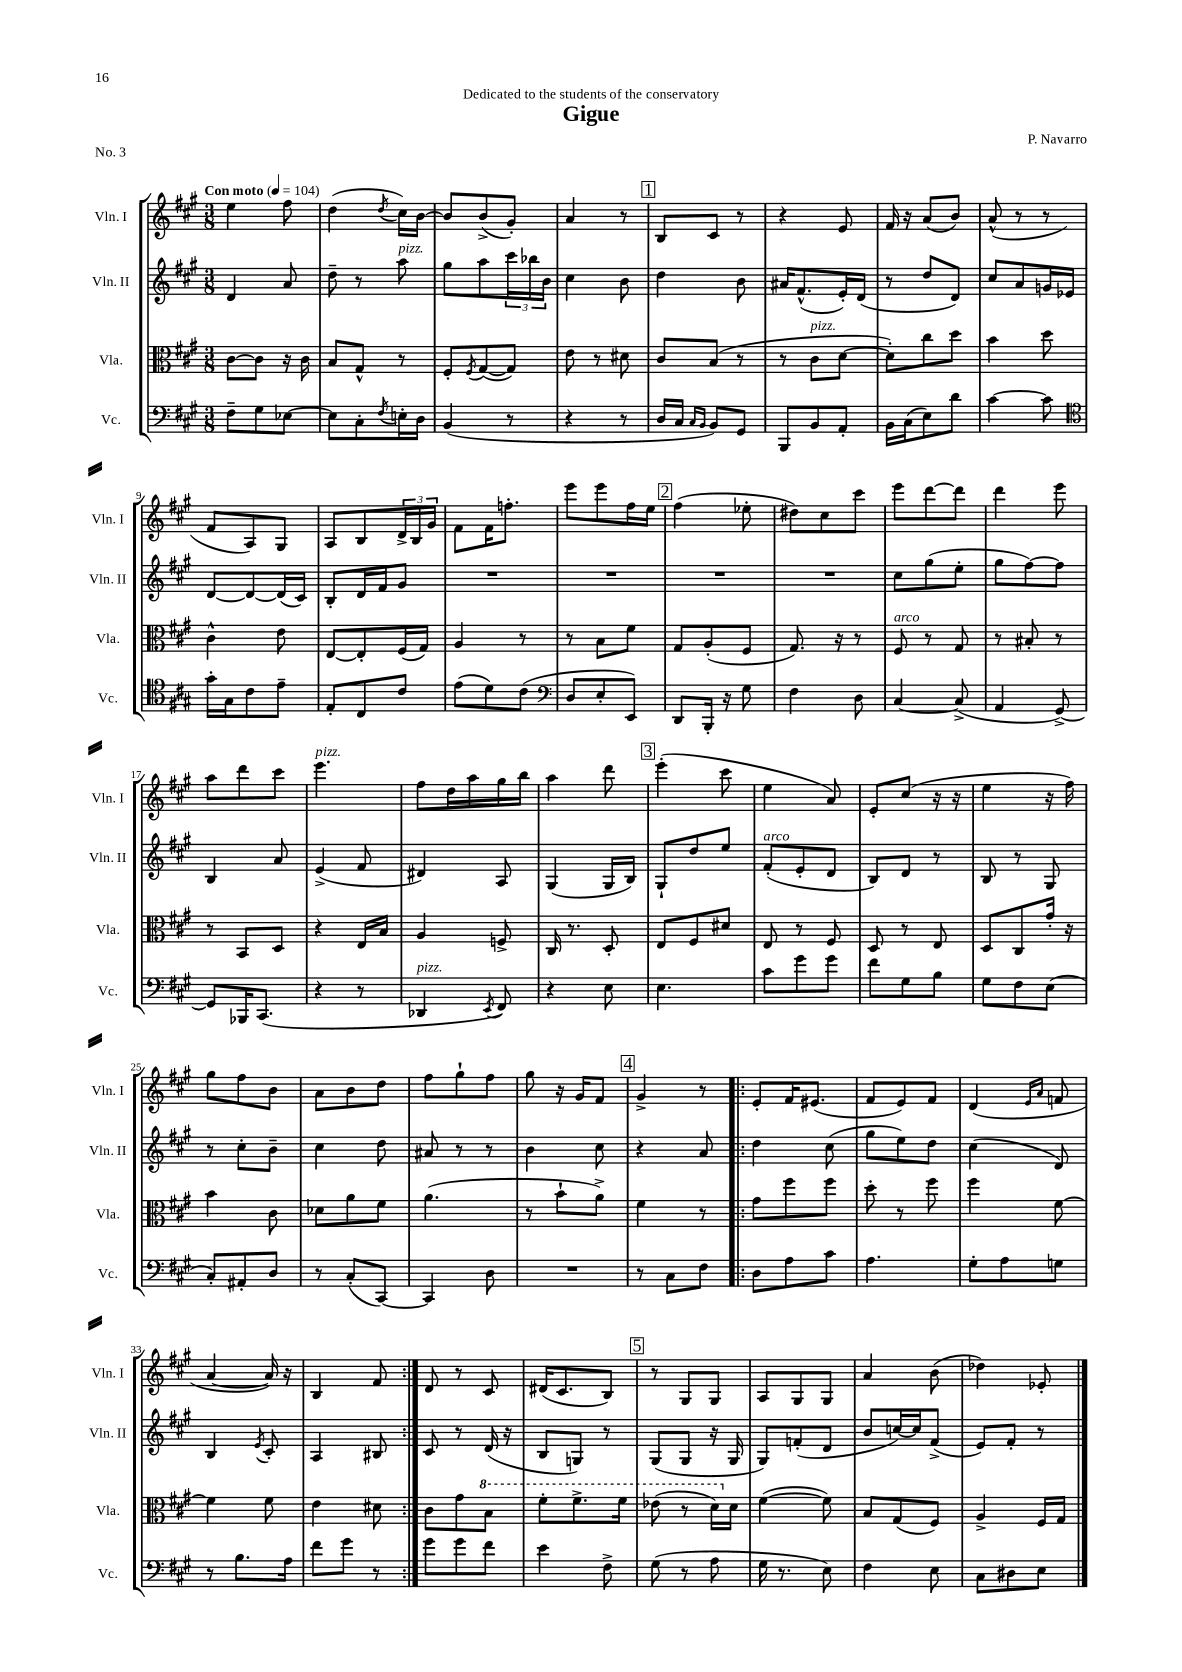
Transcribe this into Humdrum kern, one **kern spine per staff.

**kern	**kern	**kern	**kern
*staff4	*staff3	*staff2	*staff1
*clefF4	*clefC3	*clefG2	*clefG2
*k[f#c#g#]	*k[f#c#g#]	*k[f#c#g#]	*k[f#c#g#]
*M3/8	*M3/8	*M3/8	*M3/8
*MM104	*MM104	*MM104	*MM104
8F#~	[8c#	4d	4ee
8G#	8c#]	.	.
[8E-	16r	8a	8ff#
.	16c#	.	.
=	=	=	=
8E-]	8B	8dd~	(4dd
8C#'	8G#^^	8r	.
8qF#	.	.	8qdd
16E'	8r	8aa	16cc#)
16D	.	.	[16b
=	=	=	=
(4BB	8F#'	8gg#	8b]
.	8qF#	.	.
.	([8G#	8aa	(8b^
8r	8G#])	24ccc#	8g#')
.	.	24bb-	.
.	.	24b	.
=	=	=	=
4r	8e	4cc#	4a
.	8r	.	.
8r	8d#	8b	8r
=	=	=	=
16D	8c#	4dd	8B
16C#	.	.	.
16qqC#	.	.	.
16qqBB	.	.	.
8BB)	(8B	.	8c#
8GG#	8r	8b	8r
=	=	=	=
8BBB	8r	16a#	4r
.	.	(8.f#^^	.
8BB	8c#	.	.
8AA'	[8d	16e')	8e
.	.	(16d	.
=	=	=	=
16BB	8d'])	8r	16f#
(16C#	.	.	16r
8E)	8cc#	8dd	(8a
8d	8dd	8d)	8b)
=	=	=	=
[4c#	4b	8cc#	(8a^^
.	.	8a	8r
8c#]	8dd	16g	8r
.	.	16e-	.
=	=	=	=
*clefC4	*	*	*
16g#'	4c#^^	[8d	8f#
16G#	.	.	.
8c#	.	8d_	8A)
8e~	8e	(16d]	8G#
.	.	16c#)	.
=	=	=	=
8E'	[8E	8B'	8A
8C#	8E']	16d	8B
.	.	16f#	.
8c#	(16F#	8g#	24d^
.	.	.	24B
.	16G#)	.	.
.	.	.	24g#
=	=	=	=
(8e	4A	4.r	8f#
8d)	.	.	16f#
.	.	.	8.ff'
(8c#	8r	.	.
=	=	=	=
*clefF4	*	*	*
8D	8r	4.r	8eee
8E'	8B	.	8eee
8EE)	8f#	.	16ff#
.	.	.	16ee
=	=	=	=
8DD	8G#	4.r	(4ff#
16BBB'	(8A'	.	.
16r	.	.	.
8G#	8F#	.	8ee-'
=	=	=	=
4F#	8.G#)	4.r	8dd#)
.	.	.	8cc#
.	16r	.	.
8D	8r	.	8ccc#
=	=	=	=
[4C#	8F#	8cc#	8eee
.	8r	(8gg#	[8ddd
(8C#^]	8G#	8ee'	8ddd]
=	=	=	=
4AA	8r	8gg#	4ddd
.	8B#'	[8ff#)	.
[8GG#^)	8r	8ff#]	8eee
=	=	=	=
8GG#]	8r	4B	8aa
16BBB-	8BB	.	8ddd
(8.CC#	.	.	.
.	8D	8a	8ccc#
=	=	=	=
4r	4r	(4e^	4.eee
8r	16E	8f#	.
.	16B	.	.
=	=	=	=
4DD-	4A	4d#)	8ff#
.	.	.	16dd
.	.	.	16aa
8qEE	.	.	.
8FF#)	8F^	8A	16gg#
.	.	.	16bb
=	=	=	=
4r	16C#	(4G#	4aa
.	8.r	.	.
8E	8D'	16G#	8ddd
.	.	16B)	.
=	=	=	=
4.E	8E	8G#`	(4eee'
.	8F#	8dd	.
.	8d#	8ee	8ccc#
=	=	=	=
8c#	8E	(8f#'	4ee
8g#	8r	8e'	.
8g#	8F#	8d	8a)
=	=	=	=
8f#	8D	8B)	8e'
8G#	8r	8d	(8cc#
8B	8E	8r	16r
.	.	.	16r
=	=	=	=
8G#	8D	8B	4ee
8F#	8C#	8r	.
(8E	16g#'	8G#	16r
.	16r	.	16ff#)
=	=	=	=
8C#')	4b	8r	8gg#
8AA#'	.	8cc#'	8ff#
8D	8c#	8b~	8b
=	=	=	=
8r	8d-	4cc#	8a
(8C#'	8a	.	8b
[8CC#)	8f#	8dd	8dd
=	=	=	=
4CC#]	(4.a	8a#	8ff#
.	.	8r	8gg#`
8D	.	8r	8ff#
=	=	=	=
4.r	8r	4b	8gg#
.	8b`	.	16r
.	.	.	16g#
.	8a^)	8cc#	8f#
=	=	=	=
8r	4f#	4r	4g#^
8C#	.	.	.
8F#	8r	8a	8r
=!|:	=!|:	=!|:	=!|:
8D	8g#	4dd	8e'
8A	8ff#	.	16f#
.	.	.	(8.e#
8c#	8ff#	(8cc#	.
=	=	=	=
4.A	8dd'	8gg#	8f#
.	8r	8ee)	8e)
.	8ff#	8dd	8f#
=	=	=	=
8G#'	4ff#	(4cc#	(4d
8A	.	.	.
.	.	.	16qqe
.	.	.	16qqa
8G	[8f#	8d)	8f
=	=	=	=
8r	4f#]	4B	[4a
8.B	.	.	.
.	.	8qe	.
.	8f#	8c#'	16a])
16A	.	.	16r
=	=	=	=
8f#	4e	4A	4B
8g#	.	.	.
8r	8d#	8B#	8f#
=:|!	=:|!	=:|!	=:|!
8g#	8c#	8c#	8d
8g#	8g#	8r	8r
8f#	8b	(16d	8c#
.	.	16r	.
=	=	=	=
4e	8ff#'	8B	(16d#
.	.	.	8.c#
.	8.ff#^	8G)	.
8F#^	.	8r	8B)
.	16ff#	.	.
=	=	=	=
(8G#	(8ee-	(8G#	8r
8r	8r	8G#	8G#
8A	16dd)	16r	8G#
.	16d	16G#	.
=	=	=	=
16G#	([4f#	8G#)	8A
8.r	.	.	.
.	.	(8f'	8G#
8E)	8f#])	8d	8G#
=	=	=	=
4F#	8B	8b	4a
.	(8G#	[16cc)	.
.	.	16cc]	.
8E	8F#)	(8f#^	(8b
=	=	=	=
8C#	4A^	8e)	4dd-)
8D#	.	8f#'	.
8E	16F#	8r	8e-'
.	16G#	.	.
==	==	==	==
*-	*-	*-	*-
